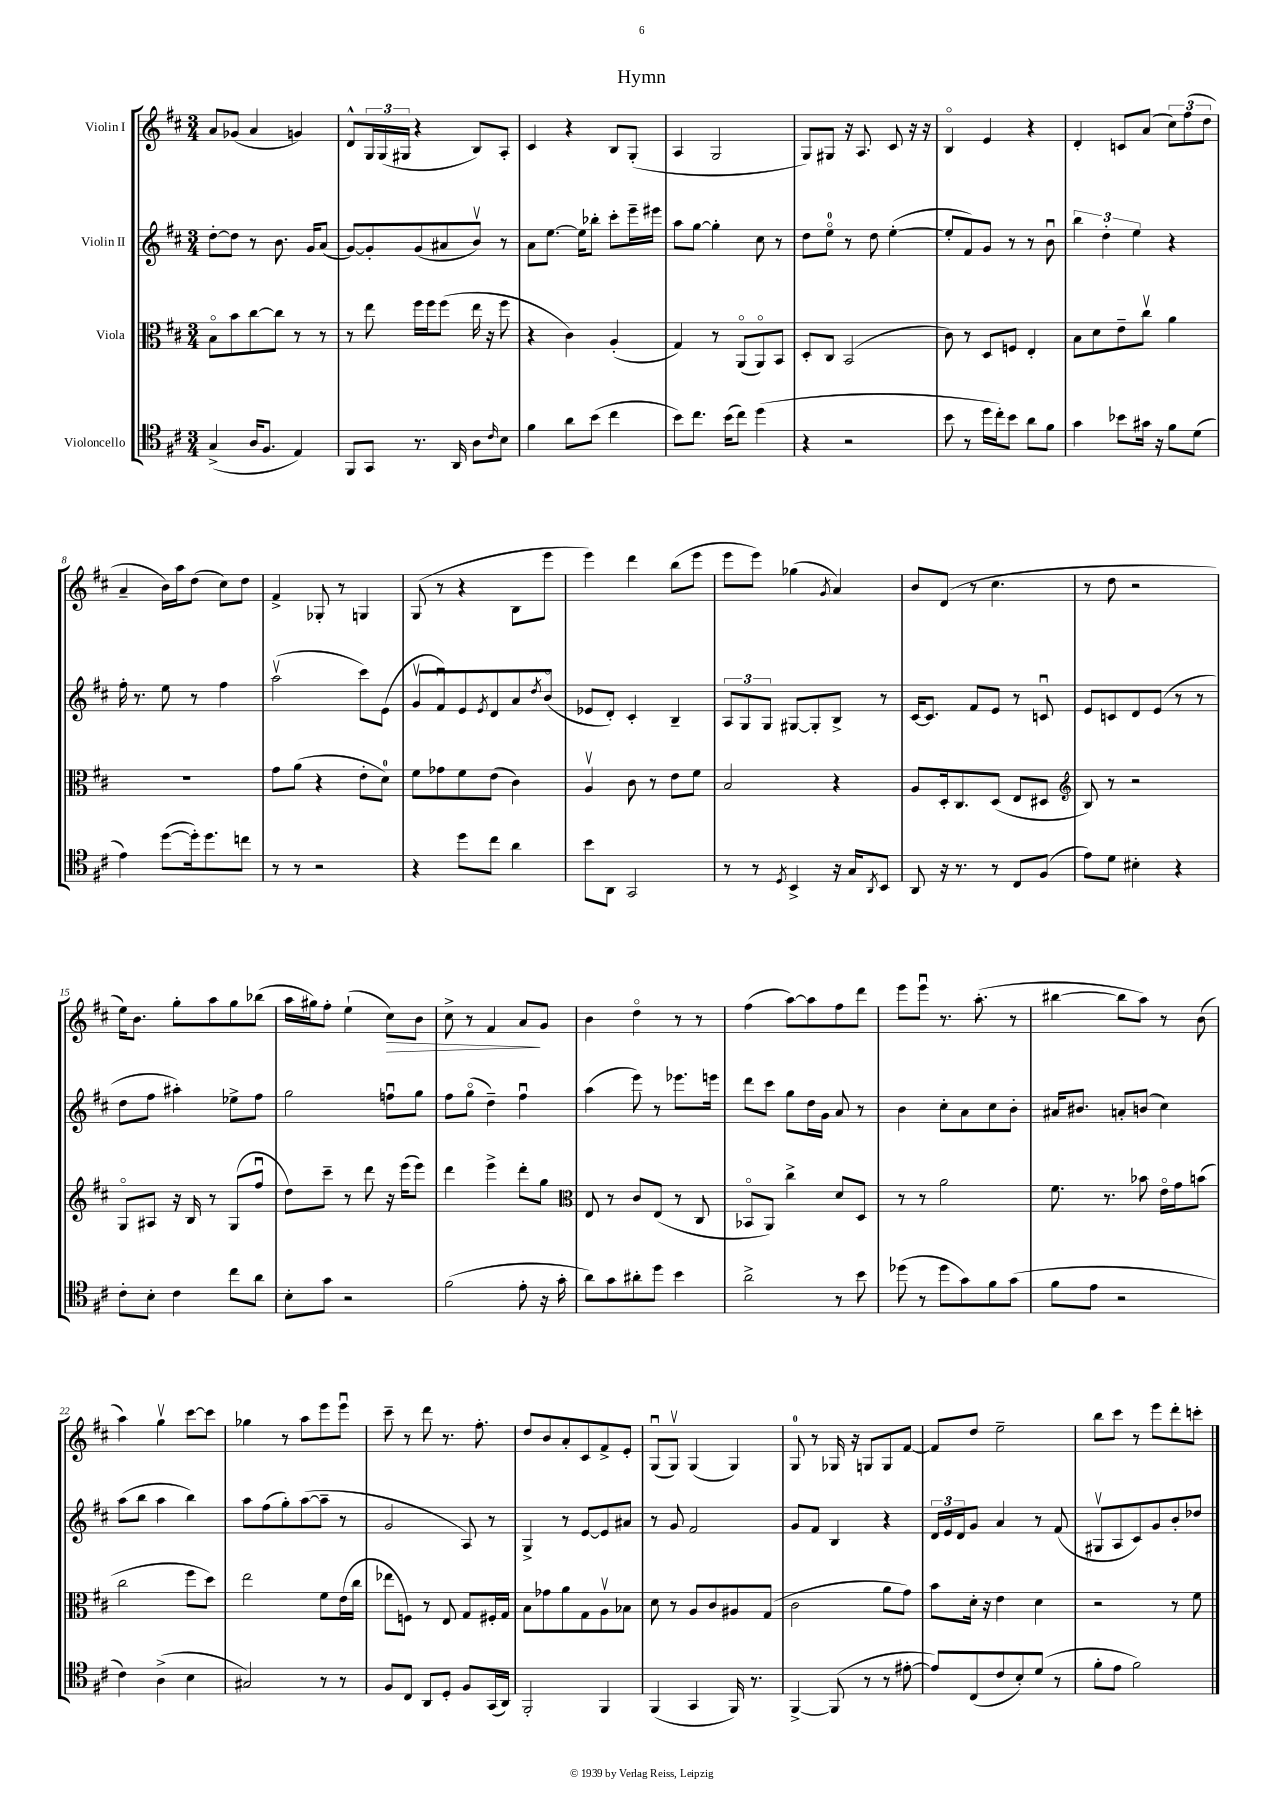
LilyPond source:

\header { title = "Hymn" }
<<
\new StaffGroup <<
\new Staff = "s0" \with { instrumentName = "Violin I" } {
    \clef treble \key d \major \numericTimeSignature \time 3/4
    a'8 ges'8( a'4 g'4) |
    d'8-^ \tuplet 3/2 { g16 g16( gis16 } r4 b8) a8-. |
    cis'4 r4 b8 g8-.( |
    a4 g2 |
    g8) gis8 r16 a8. cis'8 r16 r16 |
    b4\flageolet e'4 r4 |
    d'4-. c'8 a'8( \tuplet 3/2 { cis''8) fis''8( d''8 } |
    a'4-- b'16) a''16 d''8( cis''8) d''8 |
    fis'4-> ges8-. r8 g4 |
    g8( r8 r4 b8 e'''8 |
    e'''4) d'''4 b''8( e'''8 |
    e'''8 e'''8) ges''4( \acciaccatura { g'8 } a'4) |
    b'8 d'8( r8 cis''4. |
    r8 d''8 r2 |
    e''16) b'8. g''8-. a''8 g''8 bes''8( |
    a''16 gis''16) fis''8-. e''4-!( cis''8\>) b'8 |
    cis''8-> r8 fis'4 a'8\! g'8 |
    b'4 d''4\flageolet r8 r8 |
    fis''4( a''8~) a''8 fis''8 d'''8 |
    e'''8 e'''8\downbow r8. a''8.-.( r8 |
    bis''4~ bis''8 a''8) r8 b'8( |
    a''4) g''4\upbow cis'''8~ cis'''8 |
    ges''4 r8 a''8 e'''8 e'''8\downbow |
    cis'''8-- r8 d'''8 r8. fis''8.-. |
    d''8 b'8 a'8-. cis'8 fis'8-> e'8-. |
    g8\downbow( g8\upbow) g4( g4) |
    g8-0 r8 ges16 r16 g8 g8 fis'8~ |
    fis'8 d''8 e''2-- |
    b''8 cis'''8 r8 e'''8 d'''8-. c'''8-. \bar "|." |
}
\new Staff = "s1" \with { instrumentName = "Violin II" } {
    \clef treble \key d \major \numericTimeSignature \time 3/4
    d''8~-. d''8 r8 b'8. g'16 a'8( |
    g'8~) g'8-. g'8( ais'8 b'8\upbow) r8 |
    a'8 e''8.~ e''16 bes''8-. cis'''8-. e'''16-- eis'''16 |
    a''8 g''8~ g''4-. cis''8 r8 |
    d''8 e''8-0\flageolet r8 d''8 e''4~-.( |
    e''8-. fis'8) g'8 r8 r8 b'8\downbow |
    \tuplet 3/2 { b''4 d''4-. e''4 } r4 |
    fis''16-. r8. e''8 r8 fis''4 |
    a''2\upbow( cis'''8) e'8( |
    g'8\upbow fis'8\downbow) e'8 \acciaccatura { e'8 } d'8 a'8 \acciaccatura { d''8 } b'8\flageolet( |
    ees'8 d'8-.) cis'4-. b4-- |
    \tuplet 3/2 { a8 g8 g8 } gis8~ gis8-. b8-> r8 |
    cis'16~ cis'8. fis'8 e'8 r8 c'8\downbow |
    e'8 c'8 d'8 e'8( r8 r8 |
    d''8 fis''8 ais''4-.) ees''8-> fis''8 |
    g''2 f''8\downbow g''8 |
    fis''8 g''8\flageolet( d''4--) fis''4\downbow |
    a''4( e'''8) r8 ees'''8. e'''16 |
    d'''8 cis'''8 g''8 d''16 g'16 a'8 r8 |
    b'4 cis''8-. a'8 cis''8 b'8-. |
    ais'16 bis'8. a'8-. b'8( cis''4) |
    a''8( b''8 a''4 b''4) |
    a''8 fis''8( g''8-.) a''8~( a''8-- r8 |
    g'2 a8) r8 |
    g4-> r8 e'8~ e'8 ais'8 |
    r8 g'8 fis'2 |
    g'8 fis'8 b4 r4 |
    \tuplet 3/2 { d'16 e'16 d'16 } g'8 a'4 r8 fis'8( |
    gis8\upbow a8 cis'8) g'8 b'8-. des''8 \bar "|." |
}
\new Staff = "s2" \with { instrumentName = "Viola" } {
    \clef alto \key d \major \numericTimeSignature \time 3/4
    b8\flageolet b'8 cis''8~ cis''8 r8 r8 |
    r8 e''8 fis''16 fis''16 fis''8( e''16 r16 fis''8 |
    r4 cis'4) a4-.( |
    g4) r8 a,8\flageolet( a,8\flageolet) b,8 |
    d8-. cis8 b,2( |
    cis'8) r8 d8 f8 e4-. |
    b8 d'8 e'8-- cis''8\upbow a'4 |
    R2. |
    g'8 a'8( r4 e'8-. d'8-0) |
    fis'8 ges'8 fis'8 e'8( cis'4) |
    a4\upbow cis'8 r8 e'8 fis'8 |
    b2 r4 |
    a8 d16-. cis8. d8( e8 dis8 |
    \clef treble b8) r8 r2 |
    g8\flageolet ais8 r16 b16 r8 g8( fis''8\downbow |
    d''8) cis'''8-- r8 d'''8 r16 e'''16( e'''8) |
    d'''4 e'''4-> d'''8-. g''8 |
    \clef alto e8 r8 cis'8 e8( r8 cis8 |
    bes,8\flageolet a,8) cis''4-> d'8 d8 |
    r8 r8 a'2 |
    fis'8. r8. bes'8 e'16\flageolet g'16 b'8( |
    cis''2 fis''8 d''8) |
    e''2 fis'8 e'16( cis''16 |
    ees''8 f8) r8 e8 g8 fis16-. g16 |
    b8 ges'8 a'8 g8 a8\upbow bes8 |
    d'8 r8 a8 cis'8 ais8 g8( |
    cis'2 a'8 g'8) |
    b'8 d'16-. r16 e'4 d'4 |
    r2 r8 fis'8 \bar "|." |
}
\new Staff = "s3" \with { instrumentName = "Violoncello" } {
    \clef tenor \key d \major \numericTimeSignature \time 3/4
    g4->( a16 fis8. e4) |
    fis,8 g,8 r8. a,16 a8 \grace { cis'16 } b8 |
    fis'4 a'8 b'8( cis''4 |
    b'8) cis''8. b'16( cis''8) d''4( |
    r4 r2 |
    b'8 r8 d''16 cis''16-.) b'8 a'8 fis'8 |
    g'4 bes'8 gis'16 r16 fis'8 d'8( |
    e'4) d''8~( d''16-.) d''8. c''8 |
    r8 r8 r2 |
    r4 d''8 cis''8 a'4 |
    b'8 a,8 g,2 |
    r8 r8 \acciaccatura { d8 } b,4-> r16 g16 \acciaccatura { a,8 } b,8 |
    a,8 r16 r8. r8 cis8 fis8( |
    e'8) d'8 bis4-. r4 |
    cis'8-. b8-. cis'4 cis''8 a'8 |
    b8-. g'8 r2 |
    fis'2( e'8-. r16 g'16-. |
    a'8) g'8 ais'8-. d''8 b'4 |
    a'2-> r8 b'8 |
    des''8( r8 des''8 g'8) fis'8 g'8( |
    fis'8 e'8 r2 |
    cis'4) a4->( b4 |
    gis2) r8 r8 |
    fis8 cis8 a,8 d8-. fis8 g,16( a,16) |
    fis,2-. fis,4 |
    fis,4( g,4 fis,16) r8. |
    fis,4~-> fis,8( r8 r8 eis'8~-. |
    eis'8) cis8( cis'8 b8-.) d'8( r8 |
    fis'8-. e'8 fis'2) \bar "|." |
}
>>
>>
